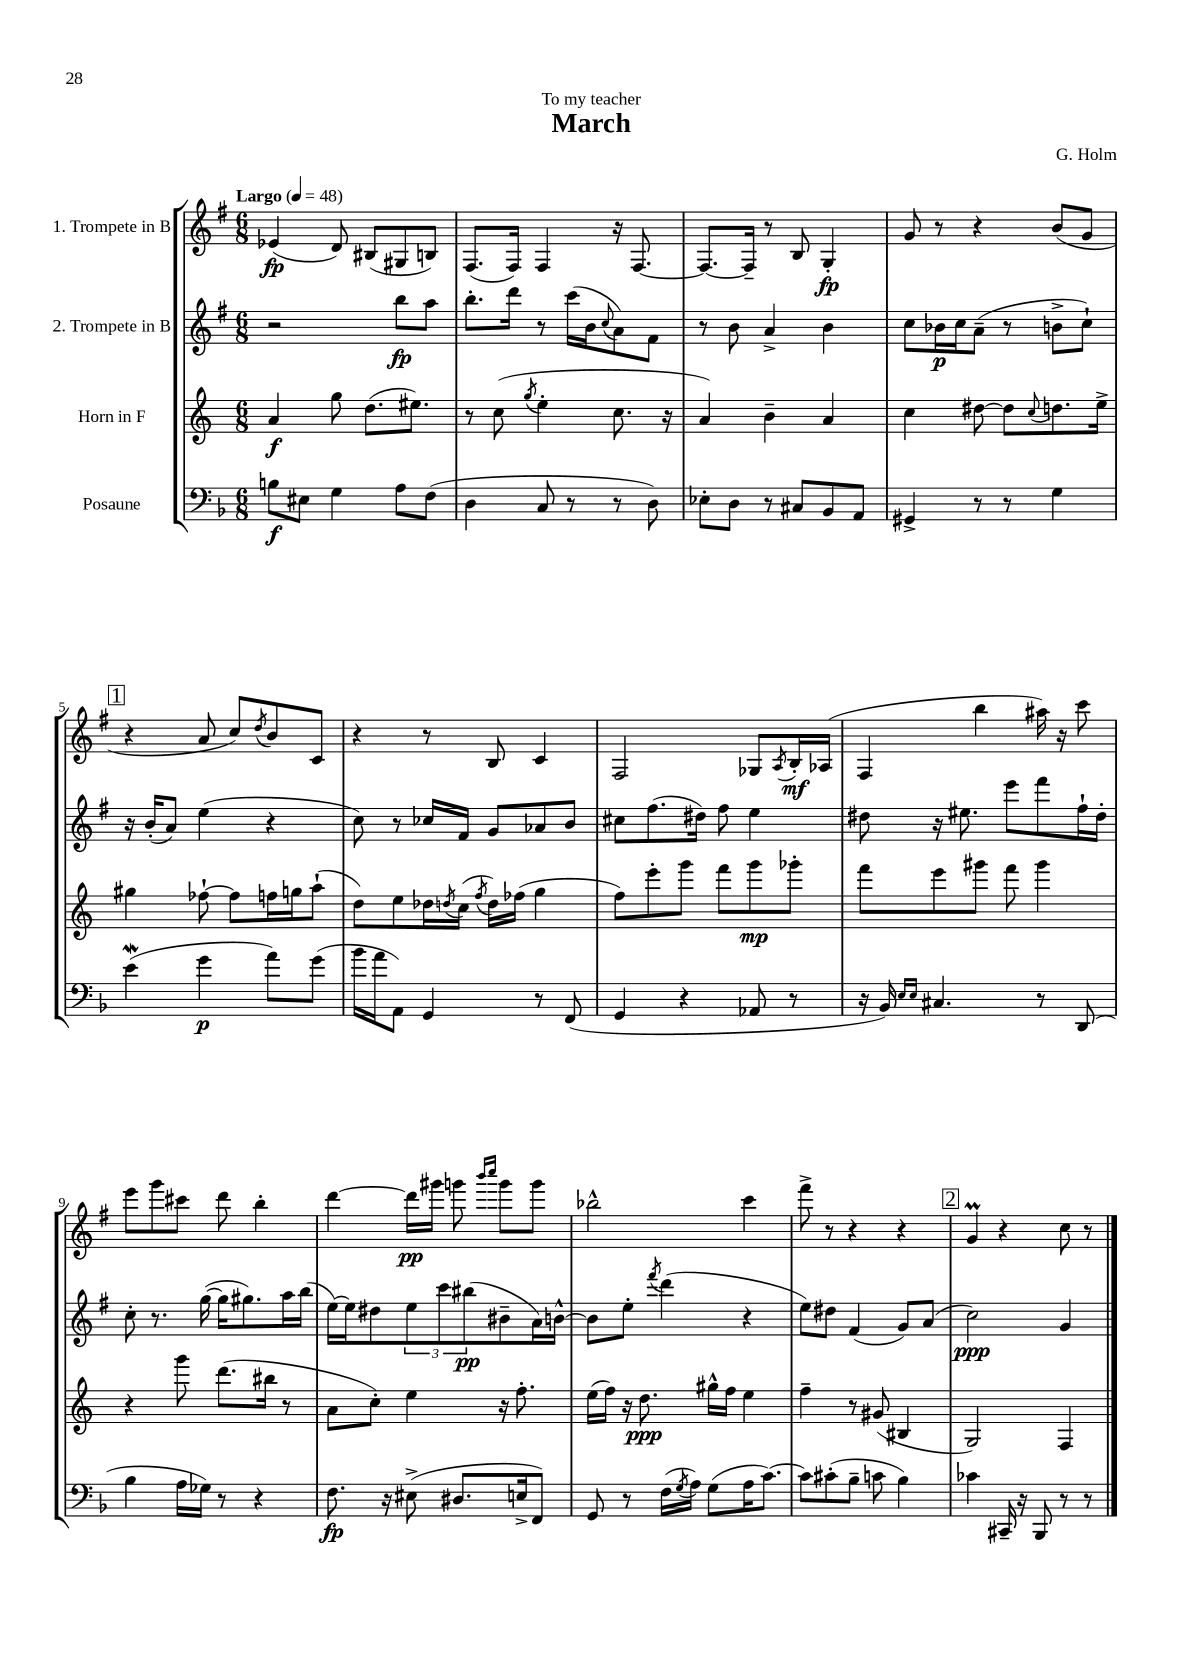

**kern	**dynam	**kern	**dynam	**kern	**dynam	**kern	**dynam
*part4	*part4	*part3	*part3	*part2	*part2	*part1	*part1
*staff4	*staff4	*staff3	*staff3	*staff2	*staff2	*staff1	*staff1
*I"Posaune	*	*I"Horn in F	*	*I"2. Trompete in B	*	*I"1. Trompete in B	*
*clefF4	*	*clefG2	*	*clefG2	*	*clefG2	*
*k[b-]	*	*k[]	*	*k[f#]	*	*k[f#]	*
*M6/8	*	*M6/8	*	*M6/8	*	*M6/8	*
*MM48	*	*MM48	*	*MM48	*	*MM48	*
=1	=1	=1	=1	=1	=1	=1	=1
!	!	!	!	!	!	!LO:TX:a:B:t=Largo	!
8Bn\L	f	4a/	f	2r	.	(4e-X/	fp
8E#X\J	.	.	.	.	.	.	.
4G\	.	8gg\	.	.	.	8d/)	.
.	.	(8.dd\L	.	.	.	(8B#X/L	.
8A\L	.	.	.	8bb\L	fp	8G#X/	.
.	.	8.ee#X\J)	.	.	.	.	.
(8F\J	.	.	.	8aa\J	.	8Bn/J)	.
=2	=2	=2	=2	=2	=2	=2	=2
4D\	.	8r	.	8.bb'\L	.	(8.F#/L	.
.	.	(8cc\	.	.	.	.	.
.	.	.	.	16ddd\Jk	.	16F#/Jk)	.
.	.	8qgg/	.	.	.	.	.
8C/	.	4ee'\	.	8r	.	4F#/	.
8r	.	.	.	(16ccc\LL	.	.	.
.	.	.	.	16b\J	.	.	.
.	.	.	.	8qqcc/	.	.	.
8r	.	8.cc\	.	8a\)	.	16r	.
.	.	.	.	.	.	[8.F#/	.
8D\)	.	.	.	8f#\J	.	.	.
.	.	16r	.	.	.	.	.
=3	=3	=3	=3	=3	=3	=3	=3
8E-X'\L	.	4a/)	.	8r	.	8.F#/L_	.
8D\J	.	.	.	8b\	.	.	.
.	.	.	.	.	.	16F#~/Jk]	.
8r	.	4b~\	.	4a^/	.	8r	.
8C#X/L	.	.	.	.	.	8B/	.
8BB-/	.	4a/	.	4b\	.	4G'/	fp
8AA/J	.	.	.	.	.	.	.
=4	=4	=4	=4	=4	=4	=4	=4
4GG#X^/	.	4cc\	.	8cc\L	.	8g/	.
.	.	.	.	16b-X\L	p	8r	.
.	.	.	.	16cc\J	.	.	.
8r	.	[8dd#X\	.	(8a~\J	.	4r	.
8r	.	8dd#\L]	.	8r	.	.	.
.	.	8qqcc/	.	.	.	.	.
4G\	.	8.ddn\	.	8bn^\L	.	(8b/L	.
.	.	.	.	8cc`\J)	.	8g/J	.
.	.	16ee^\Jk	.	.	.	.	.
!!LO:LB:g=z
!!LO:REH:place=s1:t=1
=5	=5	=5	=5	=5	=5	=5	=5
(4eW\	.	4gg#X\	.	16r	.	4r	.
.	.	.	.	(16b'/KL	.	.	.
.	.	.	.	8a/J)	.	.	.
4g\	p	[8ff-X`\	.	(4ee\	.	8a/	.
.	.	8ff-\L]	.	.	.	8cc/L)	.
.	.	.	.	.	.	8qdd/	.
8a\L)	.	16ffn\L	.	4r	.	8b/	.
.	.	16ggn\J	.	.	.	.	.
(8g\J	.	(8aa`\J	.	.	.	8c/J	.
=6	=6	=6	=6	=6	=6	=6	=6
16b-\LL	.	8dd\L)	.	8cc\)	.	4r	.
16a\J	.	.	.	.	.	.	.
8AA\J)	.	8ee\	.	8r	.	.	.
4GG/	.	16dd-X\L	.	16cc-X/LL	.	8r	.
.	.	8qddn/	.	.	.	.	.
.	.	(16cc\JJ	.	16f#/JJ	.	.	.
.	.	8qff/	.	.	.	.	.
.	.	16dd\LL)	.	8g/L	.	8B/	.
.	.	(16ff-X\JJ	.	.	.	.	.
8r	.	4gg\	.	8a-X/	.	4c/	.
(8FF/	.	.	.	8b/J	.	.	.
=7	=7	=7	=7	=7	=7	=7	=7
4GG/	.	8ff\L)	.	8cc#X\L	.	2F#/	.
.	.	8eee'\	.	(8.ff#\	.	.	.
4r	.	8ggg\J	.	.	.	.	.
.	.	.	.	16dd#X\Jk)	.	.	.
.	.	8fff\L	.	8ff#\	.	.	.
8AA-X/	.	8ggg\	mp	4ee\	.	8G-X/L	.
.	.	.	.	.	.	8qA/	.
8r	.	8ggg-X'\J	.	.	.	16B'/L	mf
.	.	.	.	.	.	(16A-X/JJ	.
=8	=8	=8	=8	=8	=8	=8	=8
16r	.	8fff\L	.	8dd#X\	.	4F#/	.
16BB-/)	.	.	.	.	.	.	.
16qqE/LL	.	.	.	.	.	.	.
16qqE/JJ	.	.	.	.	.	.	.
4.C#X/	.	8eee\	.	16r	.	.	.
.	.	.	.	8.ee#X\	.	.	.
.	.	8ggg#X\J	.	.	.	4bb\	.
.	.	8fff\	.	8eee\L	.	.	.
8r	.	4ggg#\	.	8fff#\	.	16aa#X\)	.
.	.	.	.	.	.	16r	.
(8DD/	.	.	.	16ff#`\L	.	8ccc\	.
.	.	.	.	16dd#'\JJ	.	.	.
!!LO:LB:g=z
=9	=9	=9	=9	=9	=9	=9	=9
4B-\	.	4r	.	8cc'\	.	8eee\L	.
.	.	.	.	8.r	.	8ggg\	.
16A\LL	.	8ggg\	.	.	.	8ccc#X\J	.
16G-X\JJ)	.	.	.	([16gg\	.	.	.
8r	.	(8.ddd\L	.	16gg\KL]	.	8ddd\	.
.	.	.	.	8.gg#X\)	.	.	.
4r	.	.	.	.	.	4bb'\	.
.	.	16bb#X\Jk	.	.	.	.	.
.	.	8r	.	16aa\L	.	.	.
.	.	.	.	(16bb\JJ	.	.	.
=10	=10	=10	=10	=10	=10	=10	=10
8.F\	fp	8a\L	.	[16ee\LL)	.	[4ddd\	.
.	.	.	.	16ee\J]	.	.	.
.	.	8cc'\J)	.	8dd#X\	.	.	.
16r	.	.	.	.	.	.	.
(8E#X^\	.	4ee\	.	12ee\	.	16ddd\LL]	pp
.	.	.	.	.	.	16ggg#X\JJ	.
.	.	.	.	12ccc\	.	.	.
8.D#X/L	.	.	.	.	.	8gggn\	.
.	.	.	.	(12bb#X\	pp	.	.
.	.	.	.	.	.	16qqbbb/LL	.
.	.	.	.	.	.	16qqcccc/JJ	.
.	.	16r	.	8b#X~\	.	8ggg\L	.
16En^/k	.	8.ff'\	.	.	.	.	.
8FF/J)	.	.	.	16a\L)	.	8ggg\J	.
.	.	.	.	[16bn^^\JJ	.	.	.
=11	=11	=11	=11	=11	=11	=11	=11
8GG/	.	(16ee\LL	.	8b\L]	.	2bb-X^^\	.
.	.	16ff\JJ)	.	.	.	.	.
8r	.	16r	.	8ee'\J	.	.	.
.	.	8.dd\	ppp	.	.	.	.
.	.	.	.	8qfff#/	.	.	.
(16F\LL	.	.	.	(4ddd\	.	.	.
8qG/	.	.	.	.	.	.	.
16A\JJ)	.	.	.	.	.	.	.
(8G\L	.	16gg#X^^\LL	.	.	.	.	.
.	.	16ff\JJ	.	.	.	.	.
16A\K	.	4ee\	.	4r	.	4ccc\	.
[8.c\J)	.	.	.	.	.	.	.
=12	=12	=12	=12	=12	=12	=12	=12
8c\L]	.	4ff~\	.	8ee\L)	.	8fff#^\	.
(8c#X'\	.	.	.	8dd#X\J	.	8r	.
8B-~\J	.	8r	.	(4f#/	.	4r	.
8cn\	.	(8g#X/	.	.	.	.	.
4B-\)	.	4B#X/	.	8g/L)	.	4r	.
.	.	.	.	(8a/J	.	.	.
!!LO:REH:place=s1:t=2
=13	=13	=13	=13	=13	=13	=13	=13
4c-X\	.	2G/)	.	2cc\)	ppp	4gM/	.
16CC#X~/	.	.	.	.	.	4r	.
16r	.	.	.	.	.	.	.
8BBB-/	.	.	.	.	.	.	.
8r	.	4F/	.	4g/	.	8cc\	.
8r	.	.	.	.	.	8r	.
==	==	==	==	==	==	==	==
*-	*-	*-	*-	*-	*-	*-	*-
